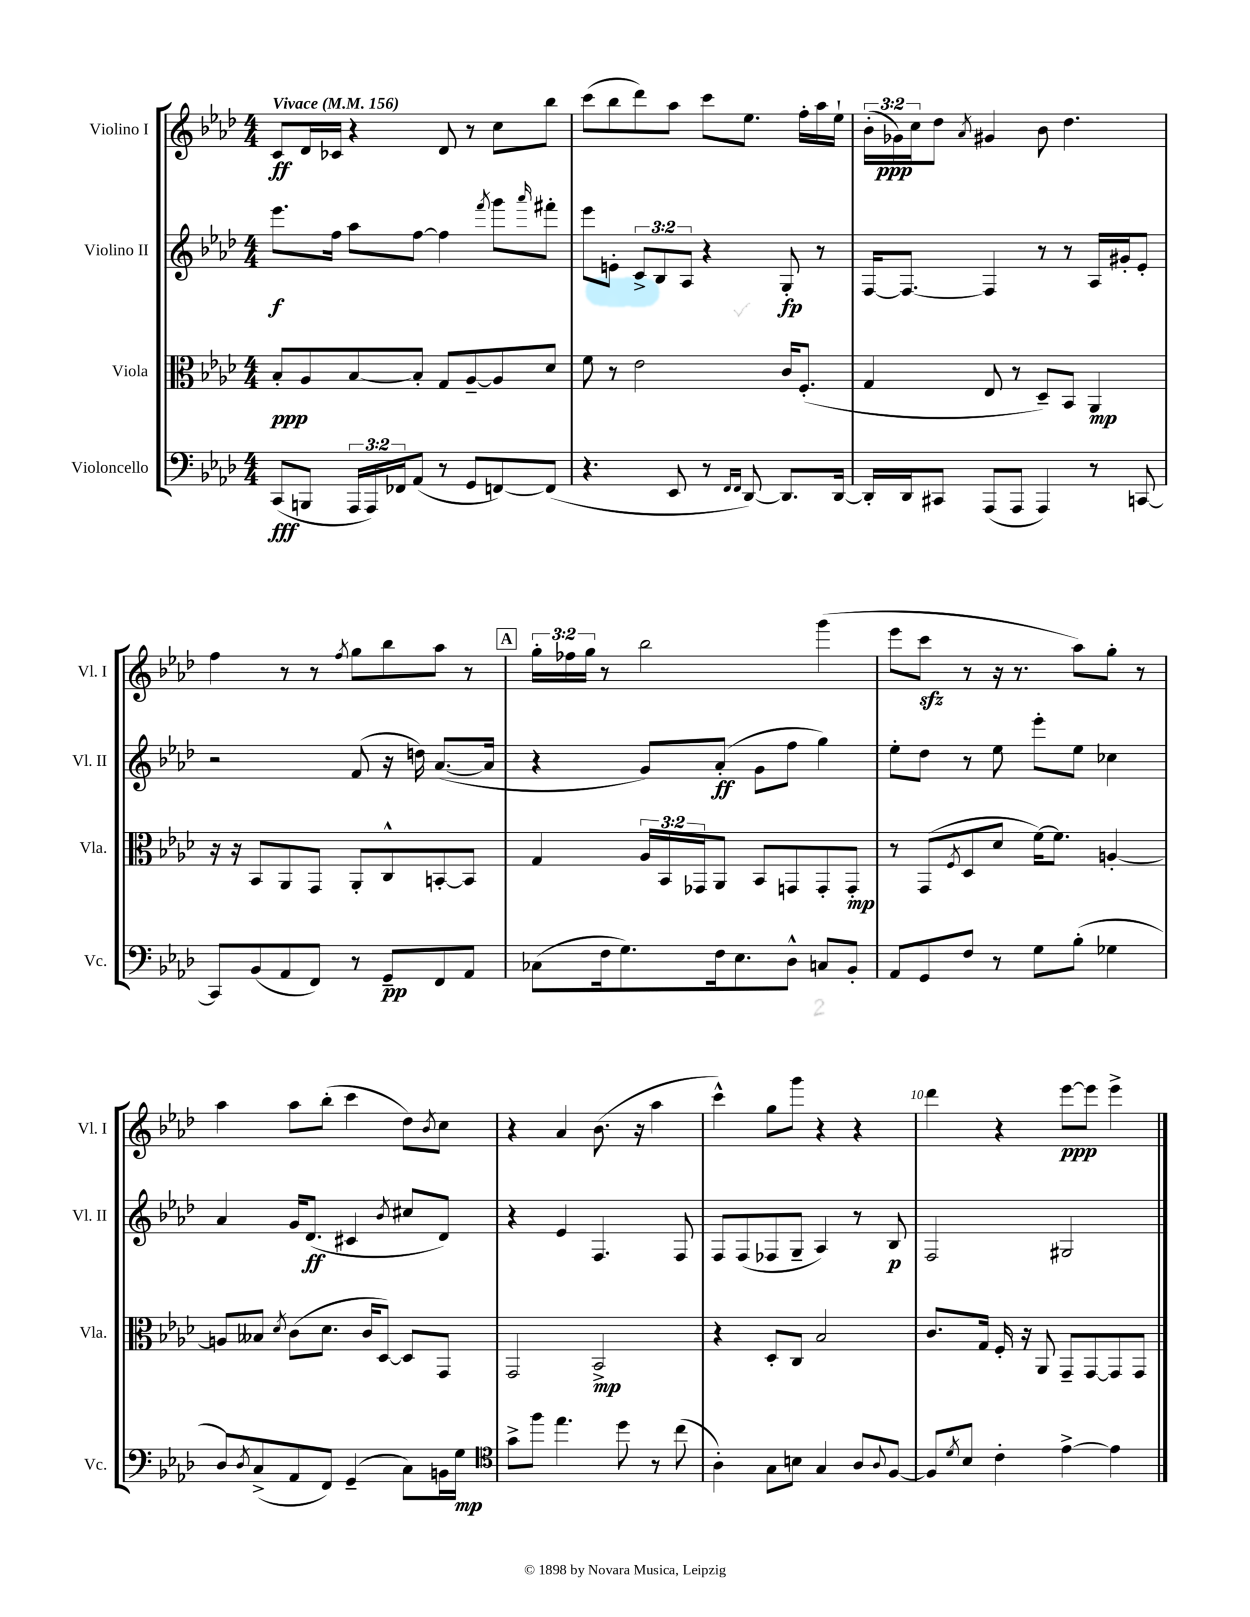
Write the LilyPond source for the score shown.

<<
\new StaffGroup <<
\new Staff = "s0" \with { instrumentName = "Violino I" shortInstrumentName = "Vl. I" } {
    \clef treble \key aes \major \numericTimeSignature \time 4/4 \override Staff.TupletNumber.text = #tuplet-number::calc-fraction-text \tempo "Vivace" 4 = 156
    c'8\ff des'16 ces'16 r4 des'8 r8 c''8 bes''8 |
    c'''8( bes''8 des'''8) aes''8 c'''8 ees''8. f''16-. aes''16 ees''16-! |
    \tuplet 3/2 { bes'16-.( ges'16\ppp) c''16 } des''8 \acciaccatura { aes'8 } gis'4 bes'8 des''4. |
    f''4 r8 r8 \acciaccatura { f''8 } g''8 bes''8 aes''8 r8 |
    \mark \markup { \box "A" } \tuplet 3/2 { g''16-. fes''16 g''16 } r8 bes''2 g'''4( |
    ees'''8 c'''8\sfz r8 r16 r8. aes''8) g''8-. r8 |
    aes''4 aes''8 bes''8-.( c'''4 des''8) \acciaccatura { bes'8 } c''8 |
    r4 aes'4 bes'8.( r16 aes''4 |
    c'''4-^) g''8 g'''8 r4 r4 |
    des'''4 r4 ees'''8~\ppp ees'''8 ees'''4-> \bar "|." |
}
\new Staff = "s1" \with { instrumentName = "Violino II" shortInstrumentName = "Vl. II" } {
    \clef treble \key aes \major \numericTimeSignature \time 4/4 \override Staff.TupletNumber.text = #tuplet-number::calc-fraction-text
    ees'''8.\f f''16 aes''8 f''8~ f''4 \acciaccatura { f'''8 } g'''8 \grace { aes'''16 } fis'''8-. |
    ees'''8 e'8-. \tuplet 3/2 { c'8-> bes8 aes8 } r4 g8-.\fp r8 |
    f16~ f8.~ f4 r8 r8 aes16 gis'16-. ees'8-. |
    r2 f'8( r16 d''16) aes'8.~( aes'16 |
    \mark \markup { \box "A" } r4 g'8) aes'8-.\ff( g'8 f''8 g''4) |
    ees''8-. des''8 r8 ees''8 ees'''8-. ees''8 ces''4 |
    aes'4 g'16 des'8.\ff( cis'4 \acciaccatura { bes'8 } cis''8 des'8) |
    r4 ees'4 f4. f8 |
    f8 f8( fes8 g8-- aes4) r8 bes8\p |
    f2 gis2 \bar "|." |
}
\new Staff = "s2" \with { instrumentName = "Viola" shortInstrumentName = "Vla." } {
    \clef alto \key aes \major \numericTimeSignature \time 4/4 \override Staff.TupletNumber.text = #tuplet-number::calc-fraction-text
    bes8-.\ppp aes8 bes8~ bes8-. g8 aes8~-- aes8 des'8 |
    f'8 r8 ees'2 c'16 f8.-.( |
    g4 ees8 r8 des8--) bes,8 aes,4\mp |
    r16 r16 bes,8 aes,8 g,8 aes,8-. c8-^ b,8~-. b,8 |
    \mark \markup { \box "A" } g4 \tuplet 3/2 { aes16 bes,16 ges,16 } aes,8 bes,8 g,8 g,8-. g,8-.\mp |
    r8 g,8( \acciaccatura { f8 } des8 des'8 f'16~) f'8. a4~-. |
    a8 beses8 \acciaccatura { des'8 } c'8( des'8. c'16 des8~) des8 g,8 |
    g,2 bes,2->\mp |
    r4 des8-. c8 bes2 |
    c'8. g16 f16-. r16 aes,8 g,8-- g,8~ g,8 g,8 \bar "|." |
}
\new Staff = "s3" \with { instrumentName = "Violoncello" shortInstrumentName = "Vc." } {
    \clef bass \key aes \major \numericTimeSignature \time 4/4 \override Staff.TupletNumber.text = #tuplet-number::calc-fraction-text
    c,8\fff( b,,8 \tuplet 3/2 { aes,,16 aes,,16) fes,16 } aes,8( r8 g,8 f,8~) f,8( |
    r4. ees,8 r8 \grace { f,16 f,16 } des,8~) des,8. des,16~ |
    des,16-. des,16 cis,8 aes,,8( aes,,8 aes,,4) r8 c,8~ |
    c,8 bes,8( aes,8 f,8) r8 g,8--\pp f,8 aes,8 |
    \mark \markup { \box "A" } ces8( f16 g8.) f16 ees8. des8-^ c8 bes,8-. |
    aes,8 g,8 f8 r8 g8 bes8-.( ges4 |
    des8) \acciaccatura { des8 } c8->( aes,8 f,8) g,4--( c8) b,16 g16\mp |
    \clef tenor g'8-> f''8 ees''4. des''8 r8 c''8( |
    aes4-.) g8 b8 g4 aes8 \appoggiatura { aes8 } f8~ |
    f8 \acciaccatura { des'8 } bes8 c'4-. ees'4~-> ees'4 \bar "|." |
}
>>
>>
\layout { \context { \Score \override BarNumber.break-visibility = ##(#f #t #t) barNumberVisibility = #(every-nth-bar-number-visible 5) } }
